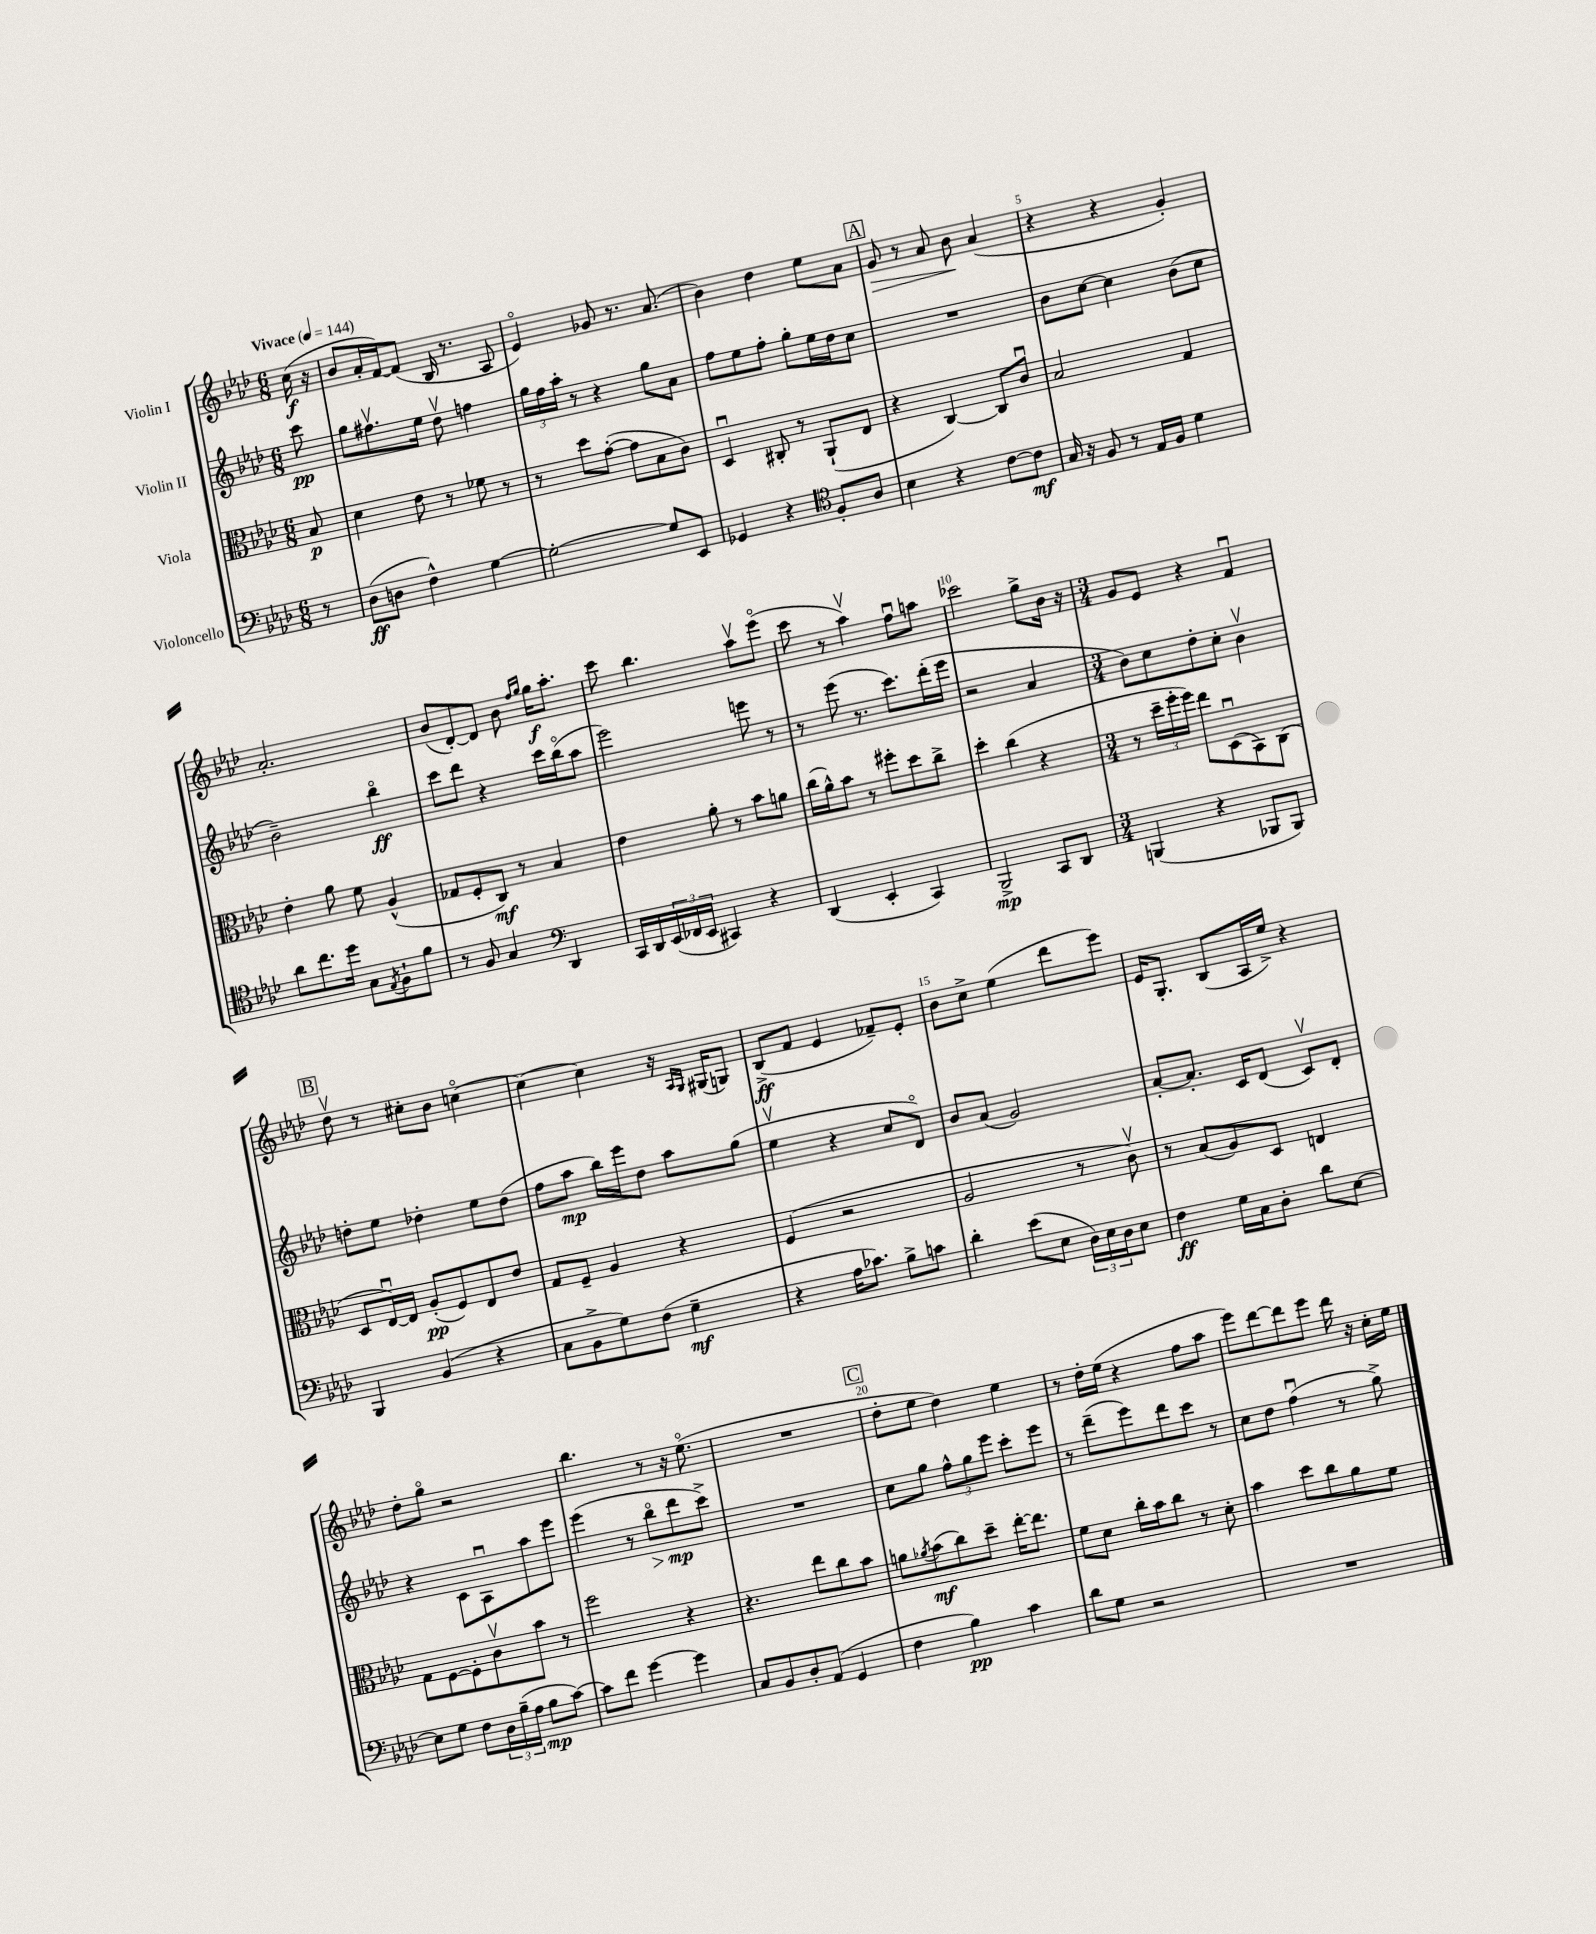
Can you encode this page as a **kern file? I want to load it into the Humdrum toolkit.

**kern	**dynam	**kern	**dynam	**kern	**dynam	**kern	**dynam
*part4	*part4	*part3	*part3	*part2	*part2	*part1	*part1
*staff4	*staff4	*staff3	*staff3	*staff2	*staff2	*staff1	*staff1
*I"Violoncello	*	*I"Viola	*	*I"Violin II	*	*I"Violin I	*
*clefF4	*	*clefC3	*	*clefG2	*	*clefG2	*
*k[b-e-a-d-]	*	*k[b-e-a-d-]	*	*k[b-e-a-d-]	*	*k[b-e-a-d-]	*
*M6/8	*	*M6/8	*	*M6/8	*	*M6/8	*
*MM144	*	*MM144	*	*MM144	*	*MM144	*
=	=	=	=	=	=	=	=
!	!	!	!	!	!	!LO:TX:a:B:t=Vivace	!
8r	.	8B-/	p	8ccc\	pp	(16cc\	f
.	.	.	.	.	.	16r	.
=1	=1	=1	=1	=1	=1	=1	=1
(8D-\L	ff	4d-\	.	8gg\L	.	8b-/L	.
8Dn\J	.	.	.	8.ff#Xv\	.	16a-'/L	.
.	.	.	.	.	.	[16f/J)	.
4F^^\)	.	8e-\	.	.	.	(8f/J]	.
.	.	.	.	16ee-\Jk	.	.	.
.	.	8r	.	8dd-v\	.	16B-/	.
.	.	.	.	.	.	8.r	.
[4G\	.	8f-X\	.	4ffn\	.	.	.
.	.	8r	.	.	.	8A-/	.
=2	=2	=2	=2	=2	=2	=2	=2
2G'\_	.	8r	.	24gg\LL	.	4e-/)	.
.	.	.	.	24ff\	.	.	.
.	.	.	.	24aa-'\JJ	.	.	.
.	.	8dd-\L	.	8r	.	.	.
.	.	([8g'\J	.	4r	.	8g-X/	.
.	.	8g\L]	.	.	.	8.r	.
8G/L]	.	8B-\	.	8gg\L	.	.	.
.	.	.	.	.	.	(8.a-/	.
8EE-/J	.	8c\J)	.	8a-\J	.	.	.
=3	=3	=3	=3	=3	=3	=3	=3
4GG-X/	.	4D-u/	.	8ff\L	.	4b-\)	.
.	.	.	.	8ee-\	.	.	.
4r	.	8C#X'/	.	8ff'\J	.	4dd-\	.
.	.	8r	.	8gg'\L	.	.	.
*clefC4	*	*	*	*	*	*	*
8F'/L	.	(8AA-`/L	.	16ee-\L	.	8ee-\L	.
.	.	.	.	16dd-\J	.	.	.
8A-/J	.	8E-/J	.	8cc\J	.	8a-\J	.
!!LO:REH:place=s1:t=A
=4	=4	=4	=4	=4	=4	=4	=4
!	!	!	!	!	!	!	!LO:HP:b
4B-\	.	4r	.	2.r	.	8g/	>
.	.	.	.	.	.	8r	.
4r	.	[4C/)	.	.	.	8a-/	.
.	.	.	.	.	.	8b-\	.
[8c\L	.	8C/L]	.	.	.	(4a-/	]
8c\J]	mf	8cu/J	.	.	.	.	.
=5	=5	=5	=5	=5	=5	=5	=5
16G/	.	2B-/	.	8b-\L	.	4r	.
16r	.	.	.	.	.	.	.
8F/	.	.	.	[8cc\J	.	.	.
8r	.	.	.	4cc\]	.	4r	.
16E-/LL	.	.	.	.	.	.	.
16F/JJ	.	.	.	.	.	.	.
4d-\	.	4G/	.	(8b-\L	.	4g'/)	.
.	.	.	.	8cc\J	.	.	.
!!LO:LB:g=z
=6	=6	=6	=6	=6	=6	=6	=6
8a-\L	.	4e-'\	.	2b-~\)	.	2.a-'/	.
8.cc\	.	.	.	.	.	.	.
.	.	8a-\	.	.	.	.	.
16dd-\Jk	.	.	.	.	.	.	.
8G\L	.	8f\	.	.	.	.	.
8qE-/	.	.	.	.	.	.	.
8F`\	.	(4A-^^/	.	4bb-\	ff	.	.
8f\J	.	.	.	.	.	.	.
=7	=7	=7	=7	=7	=7	=7	=7
8r	.	8G-X/L	.	8ccc\L	.	(8b-/L	.
8F/	.	8F'/	.	8ddd-\J	.	[8d-'/)	.
4G/	.	8C/J)	mf	4r	.	8d-/J]	.
.	.	8r	.	.	.	8b-\	.
*clefF4	*	*	*	*	*	*	*
.	.	.	.	.	.	16qqff/LL	.
.	.	.	.	.	.	16qqgg/JJ	.
4DD-/	.	4B-/	.	16ccc\LL	.	16gg\KL	f
.	.	.	.	(16bb-\J	.	8.aa-'\J	.
.	.	.	.	8aa-\J	.	.	.
=8	=8	=8	=8	=8	=8	=8	=8
16CC/LL	.	4e-\	.	2eee-\)	.	8ccc\	.
16DD-/	.	.	.	.	.	.	.
(24EE-/	.	.	.	.	.	4.bb-\	.
24FF-X/	.	.	.	.	.	.	.
24EE-/JJ	.	.	.	.	.	.	.
4CC#X/)	.	8a-'\	.	.	.	.	.
.	.	8r	.	.	.	.	.
4r	.	8b-\L	.	8eeen\	.	8aa-v\L	.
.	.	8an\J	.	8r	.	(8eee-\J	.
=9	=9	=9	=9	=9	=9	=9	=9
(4DD-/	.	(16cc\LL	.	8r	.	8ccc\	.
.	.	16a-^^\J)	.	.	.	.	.
.	.	8b-\J	.	(8eee-\	.	8r	.
4EE-'/	.	8r	.	8.r	.	4aa-v\)	.
.	.	8ff#X'\L	.	.	.	.	.
.	.	.	.	8.ccc\L)	.	.	.
4CC/)	.	8dd-\	.	.	.	8ffu\L	.
.	.	8cc^\J	.	(16ddd-'\L	.	8aan\J	.
.	.	.	.	16eee-\JJ	.	.	.
=10	=10	=10	=10	=10	=10	=10	=10
2BBB-^/	mp	4dd-'\	.	2r	.	2ccc-X\	.
.	.	(4cc\	.	.	.	.	.
8CC/L	.	4r	.	4a-/	.	8gg^\L	.
8DD-/J	.	.	.	.	.	16b-\Jk	.
.	.	.	.	.	.	16r	.
=11	=11	=11	=11	=11	=11	=11	=11
*M3/4	*	*M3/4	*	*M3/4	*	*M3/4	*
(4BBBn/	.	8r	.	8b-\L)	.	8g/L	.
.	.	24dd-~\LL	.	8cc\	.	8e-/J	.
.	.	24ff'\	.	.	.	.	.
.	.	24ff\JJ)	.	.	.	.	.
4r	.	8ee-\L	.	8dd-'\	.	4r	.
.	.	(8D-u\	.	8cc'\J	.	.	.
8BBB-X/L	.	8BB-\)	.	4b-v\	.	4fu/	.
8BBB-/J)	.	(8C\J	.	.	.	.	.
!!LO:LB:g=z
!!LO:REH:place=s1:t=B
=12	=12	=12	=12	=12	=12	=12	=12
4BBB-/	.	8D-/L	.	8ddn'\L	.	8dd-v\	.
.	.	[16E-u/L)	.	8ee-\J	.	8r	.
.	.	16E-/JJ]	.	.	.	.	.
(4BB-/	.	(8A-'/L	pp	4dd-X'\	.	8cc#X'\L	.
.	.	8F/)	.	.	.	8b-\J	.
4r	.	8E-/	.	8ee-\L	.	[4ccn\	.
.	.	8e-/J	.	(8dd-\J	.	.	.
=13	=13	=13	=13	=13	=13	=13	=13
8C\L	.	8G/L	.	8ff\L	.	4cc\_	.
8BB-^\	.	8F~/J	.	8aa-\J	mp	.	.
8G\)	.	4A-/	.	16bb-\LL)	.	4cc\]	.
.	.	.	.	16eee-\J	.	.	.
(8F\J	.	.	.	8dd-\J	.	.	.
4G~\	mf	4r	.	8aa-\L	.	16r	.
.	.	.	.	.	.	16qqA-/LL	.
.	.	.	.	.	.	16qqG/JJ	.
.	.	.	.	.	.	(16G#X/KL	.
.	.	.	.	(8gg\J	.	8Gn/J)	.
=14	=14	=14	=14	=14	=14	=14	=14
4r	.	(4F/	.	4ee-v\	.	(8B-^/L	ff
.	.	.	.	.	.	8f/J	.
16A-\KL	.	2r	.	4r	.	4e-/	.
8.c-X\J)	.	.	.	.	.	.	.
8B-^\L	.	.	.	8cc/L	.	8f-X~/L)	.
8cn\J	.	.	.	8d-/J)	.	8e-'/J	.
=15	=15	=15	=15	=15	=15	=15	=15
4d-'\	.	2A-/	.	8b-/L	.	8b-\L	.
.	.	.	.	(8a-/J	.	8cc^\J	.
(8e-\L	.	.	.	2g/)	.	(4ee-\	.
8E-\J	.	.	.	.	.	.	.
24D-\LL)	.	8r	.	.	.	8ddd-\L	.
24E-\	.	.	.	.	.	.	.
24D-\J	.	.	.	.	.	.	.
8E-\J	.	8cv\)	.	.	.	8eee-\J)	.
=16	=16	=16	=16	=16	=16	=16	=16
4F\	ff	8r	.	[8a-'/L	.	16e-/KL	.
.	.	.	.	.	.	8.G'/J	.
.	.	(8B-/L	.	8.a-'/J]	.	.	.
16G\LL	.	8A-/)	.	.	.	(8B-/L	.
16C\J	.	.	.	16c/KL	.	.	.
8D-'\J	.	8D-/J	.	(8d-/J	.	16A-/L	.
.	.	.	.	.	.	16ee-^/JJ)	.
8d-\L	.	4En/	.	8cv/L)	.	4r	.
[8E-\J	.	.	.	8d-'/J	.	.	.
!!LO:LB:g=z
=17	=17	=17	=17	=17	=17	=17	=17
8E-\L]	.	8G\L	.	4r	.	8dd-'\L	.
8G\J	.	[8F\	.	.	.	8gg\J	.
8F\L	.	8F'\]	.	8c\L	.	2r	.
24D-\L	.	8cv\	.	8A-u\	.	.	.
(24B-~\	.	.	.	.	.	.	.
24A-\JJ	.	.	.	.	.	.	.
8B-\L	mp	8b-\J	.	8aa-\	.	.	.
[8c\J)	.	8r	.	8eee-\J	.	.	.
=18	=18	=18	=18	=18	=18	=18	=18
8c\L]	.	2ff\	.	(4eee-\	.	4.bb-\	.
8f\J	.	.	.	.	.	.	.
[4g\	.	.	.	8r	.	.	.
!	!	!	!	!	!LO:HP:b	!	!
.	.	.	.	8bb-\L	>	8r	.
4g\]	.	4r	.	8ddd-\	mp	16r	.
.	.	.	.	.	.	(8.ee-\	.
.	.	.	.	8ccc^\J)	]	.	.
=19	=19	=19	=19	=19	=19	=19	=19
8C/L	.	4.r	.	2.r	.	2.r	.
8BB-/	.	.	.	.	.	.	.
8D-'/	.	.	.	.	.	.	.
(8AA-/J	.	8ee-\L	.	.	.	.	.
4GG/	.	8cc\	.	.	.	.	.
.	.	8b-\J	.	.	.	.	.
!!LO:REH:place=s1:t=C
=20	=20	=20	=20	=20	=20	=20	=20
4F\	.	8an\L	.	8cc\L	.	8dd-'\L	.
.	.	8qa-X/	.	.	.	.	.
.	.	(8b-\	mf	8gg\J	.	8ee-\J	.
4B-\)	pp	8cc\)	.	12ff^^\L	.	4dd-\)	.
.	.	.	.	12gg\	.	.	.
.	.	8dd-~\J	.	.	.	.	.
.	.	.	.	12eee-\J	.	.	.
4c\	.	[16ee-'\KL	.	8ccc'\L	.	4ee-\	.
.	.	8.ee-\J]	.	.	.	.	.
.	.	.	.	8eee-\J	.	.	.
=21	=21	=21	=21	=21	=21	=21	=21
8d-\L	.	8f\L	.	8r	.	8r	.
8G\J	.	8d-\J	.	(8ddd-~\L	.	16dd-'\LL	.
.	.	.	.	.	.	(16ee-\JJ	.
2r	.	16cc'\LL	.	8eee-\)	.	4r	.
.	.	16b-\J	.	.	.	.	.
.	.	8cc\J	.	8ddd-\	.	.	.
.	.	8r	.	8ccc\J	.	8ff\L	.
.	.	8d-'\	.	8r	.	8aa-\J	.
=22	=22	=22	=22	=22	=22	=22	=22
2.r	.	4b-\	.	8cc\L	.	8eee-\L)	.
.	.	.	.	8dd-\J	.	[8ddd-\	.
.	.	8dd-\L	.	(4ffu\	.	8ddd-\]	.
.	.	8cc\	.	.	.	8eee-\J	.
.	.	8a-\	.	8r	.	16ddd-\	.
.	.	.	.	.	.	16r	.
.	.	8f\J	.	8gg^\)	.	16cc'\LL	.
.	.	.	.	.	.	16ee-\JJ	.
==	==	==	==	==	==	==	==
*-	*-	*-	*-	*-	*-	*-	*-
